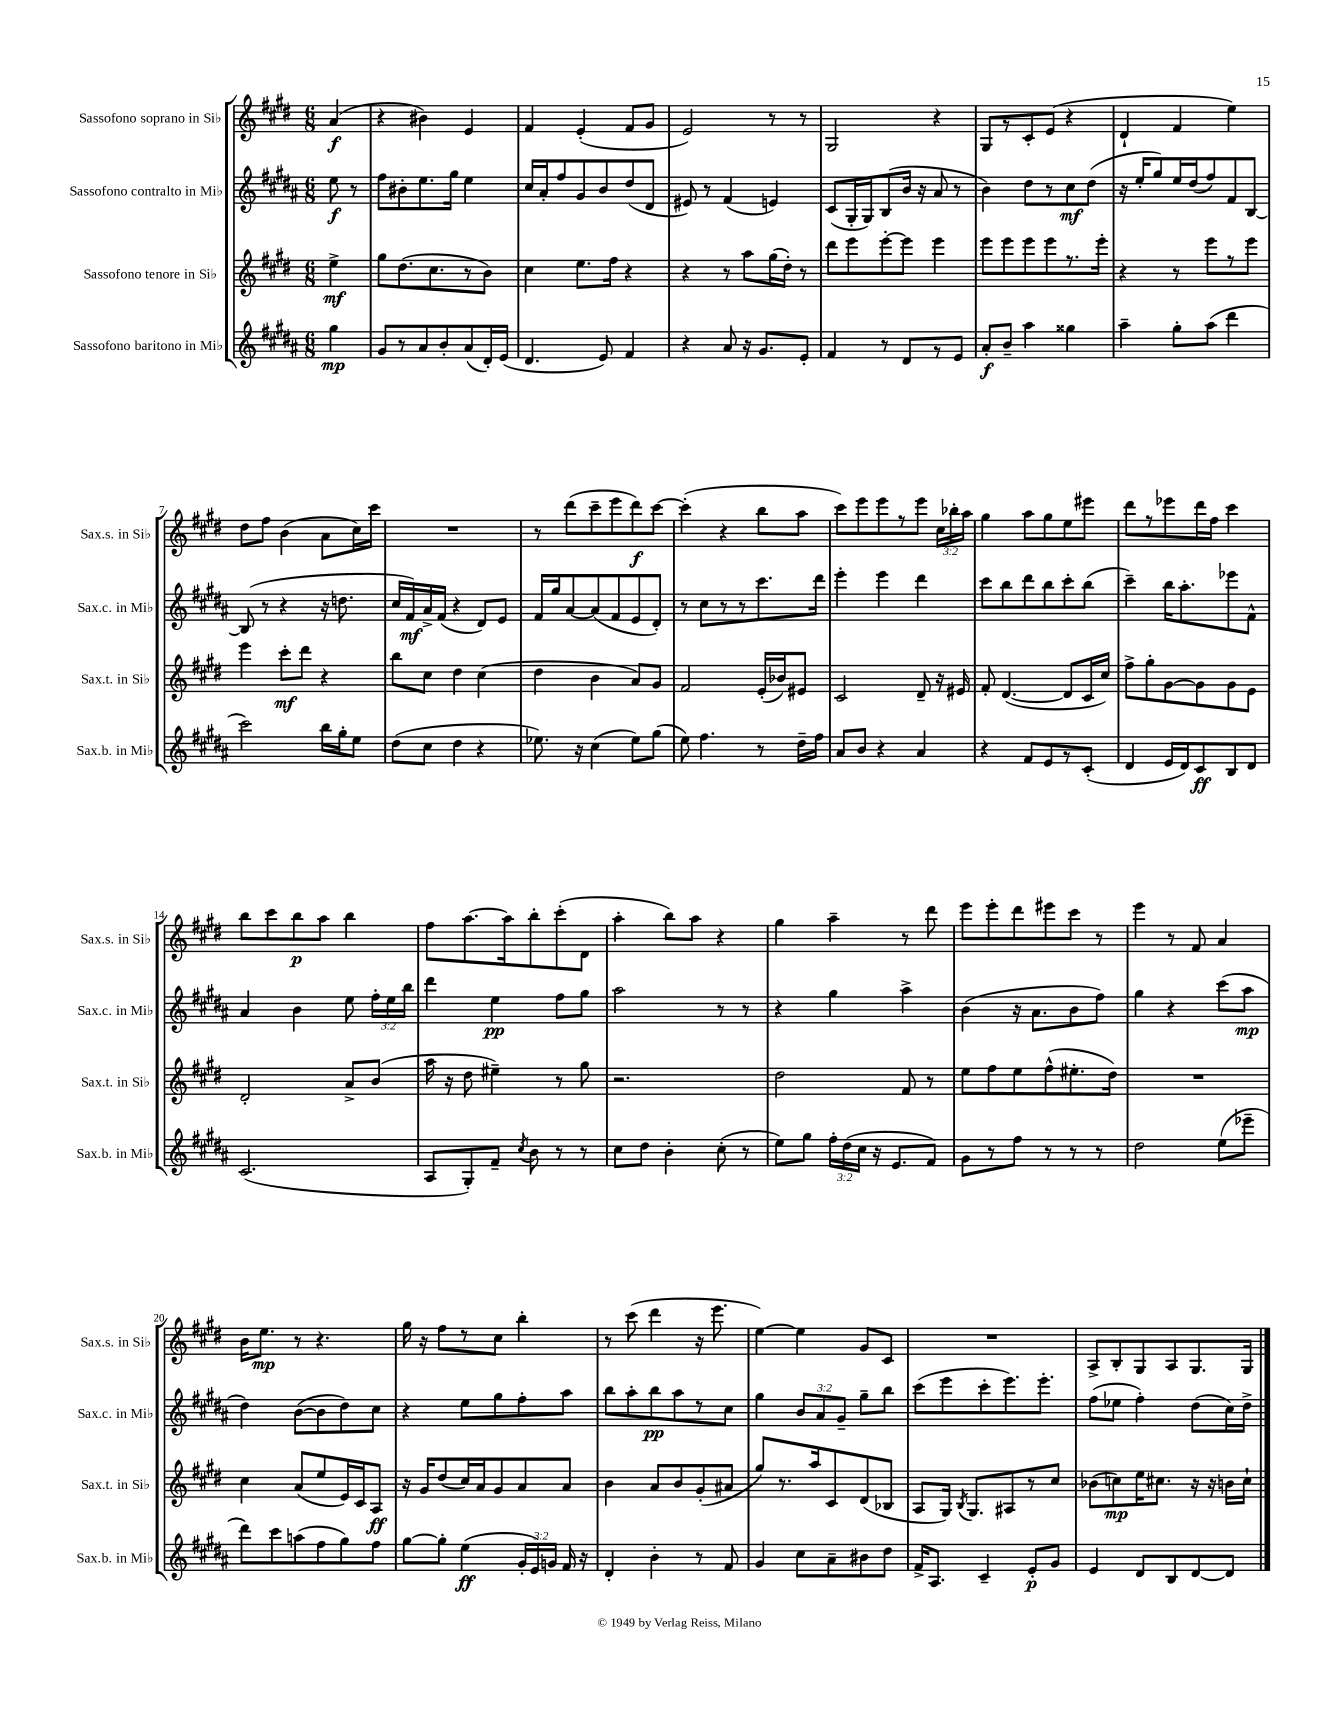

**kern	**kern	**kern	**kern
*staff4	*staff3	*staff2	*staff1
*clefG2	*clefG2	*clefG2	*clefG2
*k[f#c#g#d#a#]	*k[f#c#g#d#]	*k[f#c#g#d#a#]	*k[f#c#g#d#]
*M6/8	*M6/8	*M6/8	*M6/8
4gg#\	4ee^\	8ee\	(4a/
.	.	8r	.
=	=	=	=
8g#/L	8gg#\L	8ff#\L	4r
8r	(8.dd#\	8b#'\	.
8a#/	.	8.ee\	4b#\)
.	8.cc#\	.	.
8b'/	.	.	.
.	.	16gg#\Jk	.
(8a#/	8r	4ee\	4e/
16d#'/L)	8b\J)	.	.
(16e/JJ	.	.	.
=	=	=	=
4.d#/	4cc#\	16cc#/LL	4f#/
.	.	16a#'/J	.
.	.	8ff#/	.
.	8.ee\L	8g#/	(4e'/
8e/)	.	8b/	.
.	16ff#\Jk	.	.
4f#/	4r	(8dd#/	8f#/L
.	.	8d#/J	8g#/J
=	=	=	=
4r	4r	8e#/)	2e/)
.	.	8r	.
8a#/	8r	(4f#/	.
16r	8aa\L	.	.
8.g#/L	.	.	.
.	(16gg#\L	4e/)	8r
.	16dd#'\JJ)	.	.
8e'/J	8r	.	8r
=	=	=	=
4f#/	8ddd#\L	(8c#/L	2G#/
.	8eee\	16G#'/L	.
.	.	16G#/J)	.
8r	[8eee'\	(8B/	.
8d#/L	8eee\]J	16b/Jk	.
.	.	16r	.
8r	4eee\	8a#/	4r
8e/J	.	8r	.
=	=	=	=
8a#'/L	8eee\L	4b\)	8G#/L
8b~/J	8eee\	.	8r
4aa#\	8eee\	8dd#\L	8c#'/
.	8eee\	8r	(8e/J
4gg##\	8.r	8cc#\	4r
.	.	(8dd#\J	.
.	16eee'\Jk	.	.
=	=	=	=
4aa#~\	4r	16r	4d#`/
.	.	16ee'/LK	.
.	.	8gg#/)	.
8gg#'\L	8r	16ee/L	4f#/
.	.	(16dd#/J	.
(8aa#\J	8eee\L	8ff#/)	.
4ddd#\	8r	8f#/	4ee\)
.	8eee\J	[8B/J	.
=	=	=	=
2ccc#\)	4eee\	(8B/]	8dd#\L
.	.	8r	8ff#\J
.	8ccc#'\L	4r	(4b\
.	8ddd#\J	.	.
16bb\LL	4r	16r	8a\L
16gg#'\J	.	8.dd\	.
8ee\J	.	.	16cc#\L)
.	.	.	16ccc#\JJ
=	=	=	=
(8dd#\L	8bb\L	16cc#/LL	2.r
.	.	16f#/)	.
8cc#\J	8cc#\J	16a#^/	.
.	.	(16f#/JJ	.
4dd#\	4dd#\	4r	.
4r	(4cc#\	8d#/L)	.
.	.	8e/J	.
=	=	=	=
8.ee-\)	4dd#\	16f#/LL	8r
.	.	16gg#/J	.
.	.	[8a#/	(8ddd#\L
16r	.	.	.
(4cc#\	4b\	(8a#/]	8ccc#~\
.	.	8f#/	8eee\
8ee-\L)	8a/L)	8e/	8ddd#\)
(8gg#\J	8g#/J	8d#'/J)	[8ccc#\J
=	=	=	=
8ee\)	2f#/	8r	(4ccc#'\]
4.ff#\	.	8cc#\L	.
.	.	8r	4r
.	.	8r	.
8r	(16e'/LL	8.ccc#\	8bb\L
.	16b-/J)	.	.
16dd#~\LL	8e#/J	.	8aa\J
16ff#\JJ	.	16ddd#\Jk	.
=	=	=	=
8a#/L	2c#/	4eee'\	8ccc#\L)
8b/J	.	.	8eee\
4r	.	4eee\	8eee\
.	.	.	8r
4a#/	8d#~/	4ddd#\	8eee\J
.	16r	.	24cc#\LL
.	.	.	24bb-'\
.	16e#/	.	.
.	.	.	24aa\JJ
=	=	=	=
4r	8f#'/	8ccc#\L	4gg#\
.	([4.d#/	8bb\	.
8f#/L	.	8ddd#\	8aa\L
8e/	.	8bb\	8gg#\
8r	8d#/]L	8ccc#'\	8ee\
(8c#'/J	16c#/L	(8bb\J	8eee#\J
.	16cc#/JJ)	.	.
=	=	=	=
4d#/	8ff#^\L	4ccc#~\)	8ddd#\L
.	8gg#'\	.	8r
16e/LL	[8g#\	16bb\LK	8eee-\
16d#/J)	.	8.aa#'\	.
8c#/	8g#\]	.	16ddd#\L
.	.	.	16ff#\JJ
8B/	8g#\	8eee-\	4ccc#\
8d#/J	8e\J	8f#^^\J	.
=	=	=	=
(2.c#/	2d#'/	4a#/	8bb\L
.	.	.	8ccc#\
.	.	4b\	8bb\
.	.	.	8aa\J
.	8a^/L	8ee\	4bb\
.	(8b/J	24ff#'\LL	.
.	.	24ee\	.
.	.	24bb\JJ	.
=	=	=	=
8A#/L	16aa\	4ddd#\	8ff#\L
.	16r	.	.
8G#'/)	8dd#\	.	[8.aa\
8f#~/J	4ee#~\)	4ee\	.
.	.	.	16aa\]k
8qcc#/	.	.	.
8b\	.	.	8bb'\
8r	8r	8ff#\L	(8ccc#'\
8r	8gg#\	8gg#\J	8d#\J
=	=	=	=
8cc#\L	2.r	2aa#\	4aa'\
8dd#\J	.	.	.
4b'\	.	.	8bb\L)
.	.	.	8aa\J
(8cc#'\	.	8r	4r
8r	.	8r	.
=	=	=	=
8ee\L)	2dd#\	4r	4gg#\
8gg#\J	.	.	.
24ff#'\LL	.	4gg#\	4aa~\
(24dd#\	.	.	.
24cc#\JJ	.	.	.
16r	.	.	.
8.e/L	.	.	.
.	8f#/	4aa#^\	8r
8f#/J)	8r	.	8ddd#\
=	=	=	=
8g#\L	8ee\L	(4b\	8eee\L
8r	8ff#\	.	8eee'\
8ff#\J	8ee\	16r	8ddd#\
.	.	8.a#\L	.
8r	(8ff#^^\	.	8eee#\
8r	8.ee#'\	8b\	8ccc#\J
8r	.	8ff#\J)	8r
.	16dd#\Jk)	.	.
=	=	=	=
2dd#\	2.r	4gg#\	4eee\
.	.	4r	8r
.	.	.	8f#/
(8ee\L	.	(8ccc#\L	4a/
8eee-~\J	.	8aa#\J	.
=	=	=	=
8ddd#\L)	4cc#\	4dd#\)	16b\LK
.	.	.	8.ee\J
8ccc#\	.	.	.
(8aa\	(8a/L	([8b\L	8r
8ff#\	8ee/	8b\]	4.r
8gg#\)	16e/L)	8dd#\)	.
.	16c#/J	.	.
8ff#\J	8A/J	8cc#\J	.
=	=	=	=
[8gg#\L	16r	4r	16gg#\
.	16g#/LK	.	16r
8gg#'\]J	(8dd#/	.	8ff#\L
(4ee\	16cc#/L)	8ee\L	8r
.	16a/J	.	.
.	8g#/	8gg#\	8cc#\J
24g#'/LL	8a/	8ff#'\	4bb'\
24e/)	.	.	.
24g/JJ	.	.	.
16f#/	8a/J	8aa#\J	.
16r	.	.	.
=	=	=	=
4d#'/	4b\	8bb\L	8r
.	.	8aa#'\	(8ccc#\
4b'\	8a/L	8bb\	4ddd#\
.	8b/	8aa#\	.
8r	(8g#'/	8r	16r
.	.	.	8.eee\
8f#/	8a#/J	8cc#\J	.
=	=	=	=
4g#/	8gg#/L)	4gg#\	[4ee\)
.	8.r	.	.
8cc#\L	.	12b/L	4ee\]
.	16aa/k	.	.
.	.	12a#/	.
8a#~\	8c#/	.	.
.	.	12g#~/J	.
8b#\	(8d#/	8gg#~\L	8g#/L
8dd#\J	8B-/J	8bb\J	8c#/J
=	=	=	=
16f#^/LK	8A/L	(8ccc#\L	2.r
8.A#/J	.	.	.
.	16G#/Jk)	8eee\	.
.	8qB/	.	.
.	8.G#/L	.	.
4c#~/	.	8ccc#'\	.
.	8A#/	8.eee\)	.
8e'/L	8r	.	.
.	.	8.eee'\J	.
8g#/J	8cc#/J	.	.
=	=	=	=
4e/	(8b-\L	(8ff#\L	8A^/L
.	8cc\)	8ee-\J	8B'/
8d#/L	16ee\K	4ff#'\)	8G#/
.	8.cc#\J	.	.
8B/	.	.	8A/
[8d#/	16r	(8dd#\L	8.G#/
.	16r	.	.
8d#/]J	16b\LL	16cc#\L)	.
.	16cc#`\JJ	16dd#^\JJ	16G#/Jk
==	==	==	==
*-	*-	*-	*-
